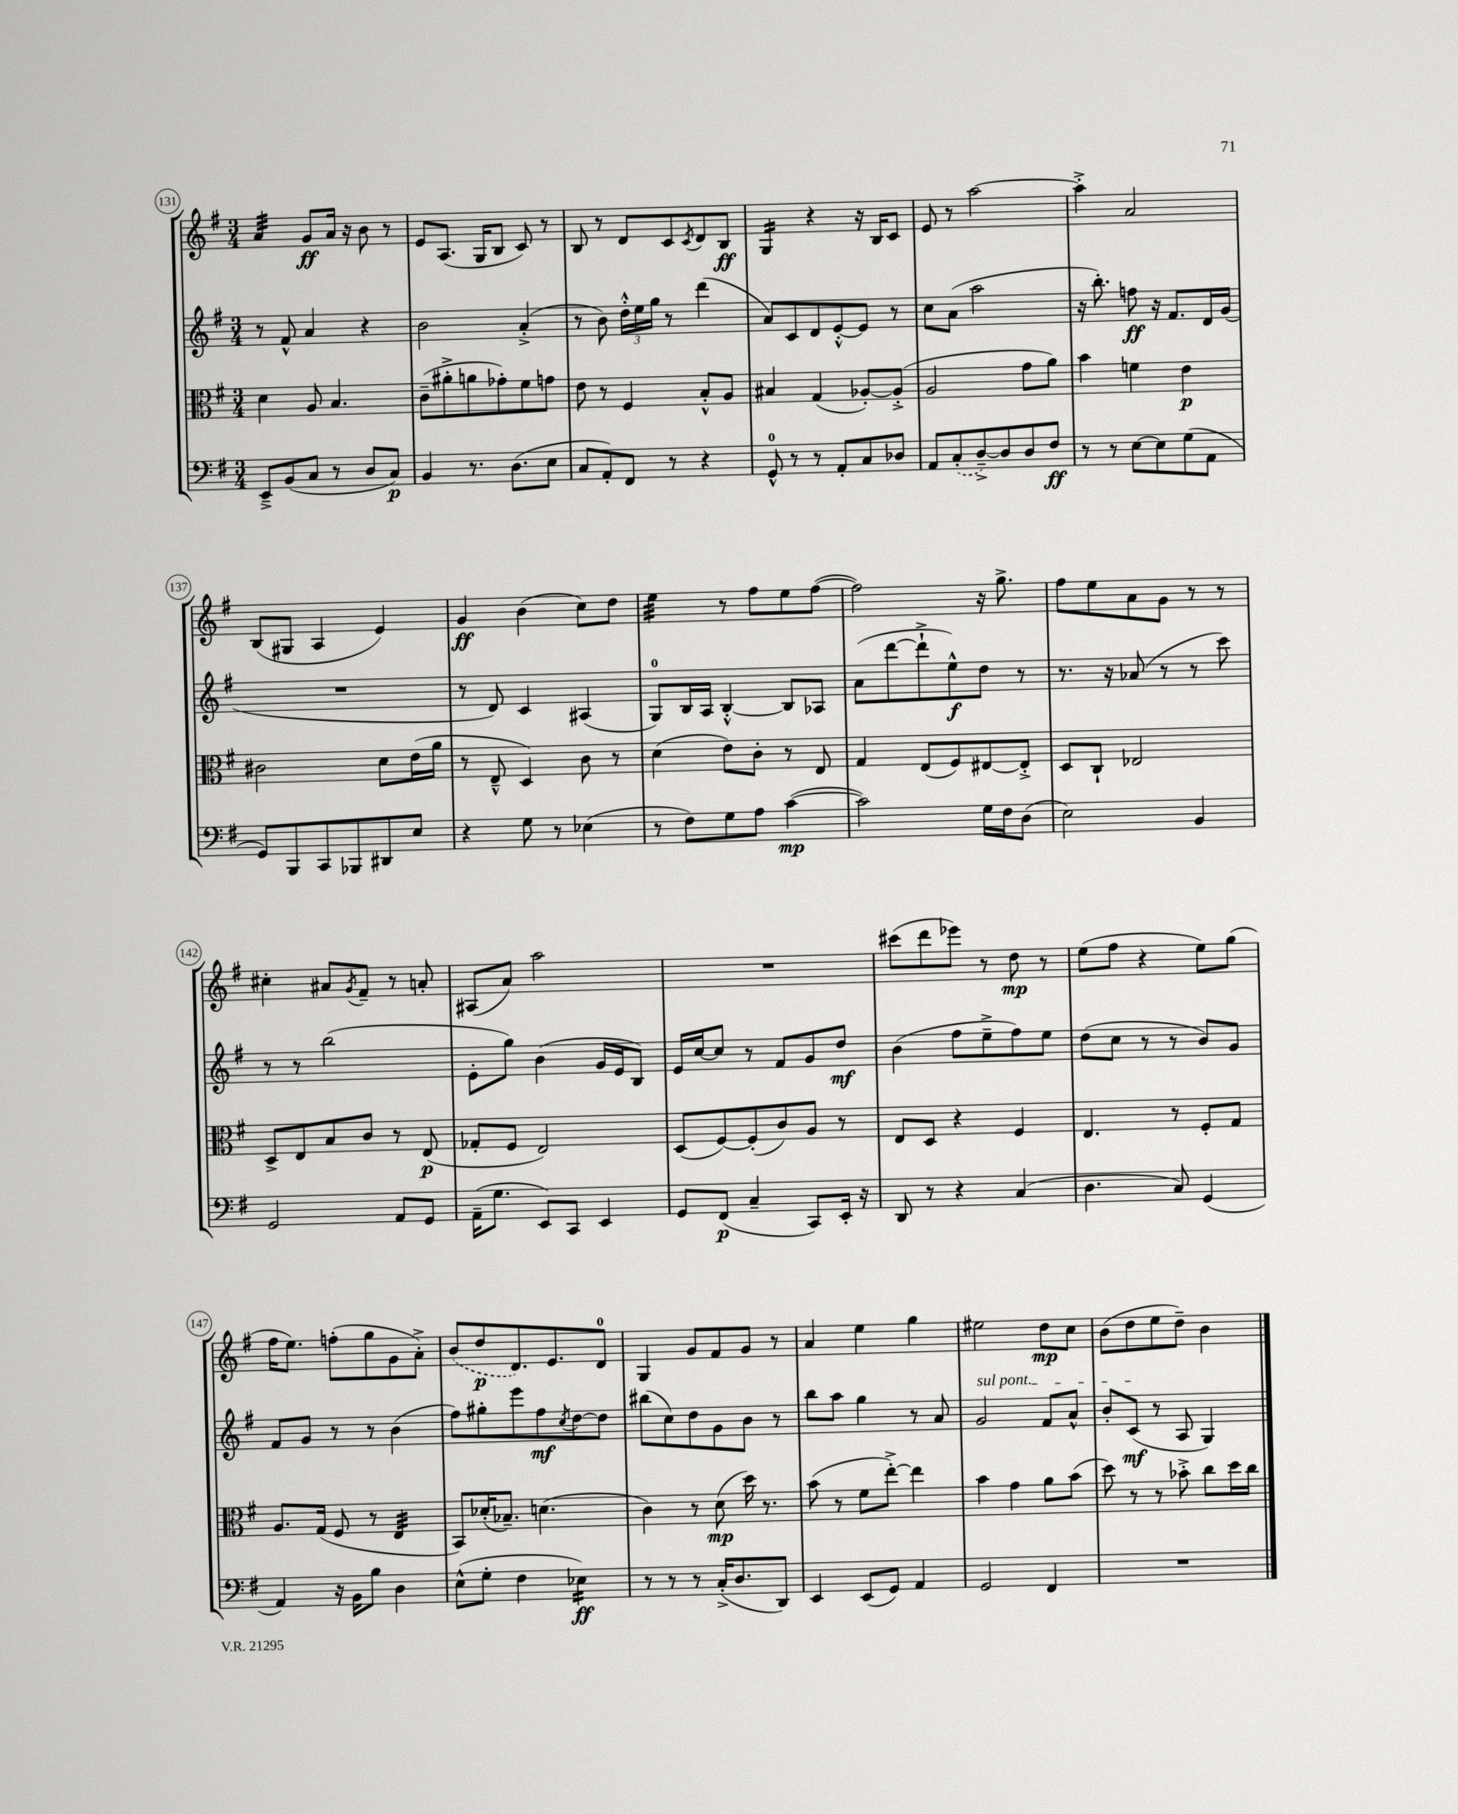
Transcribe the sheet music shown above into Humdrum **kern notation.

**kern	**kern	**kern	**kern
*staff4	*staff3	*staff2	*staff1
*clefF4	*clefC3	*clefG2	*clefG2
*k[f#]	*k[f#]	*k[f#]	*k[f#]
*M3/4	*M3/4	*M3/4	*M3/4
8EE~^	4d	8r	4a
(8BB	.	8f#^^	.
8C	8A	4a	8g
8r	4.B	.	16a
.	.	.	16r
8D	.	4r	8b
8C)	.	.	8r
=	=	=	=
4BB	(8c~	2b	8e
.	8a#'^	.	(8.A
8.r	8a	.	.
.	.	.	16G
.	8g-')	.	8B
(8.D	.	.	.
.	8f#	(4a'^	8c)
8E	8g	.	8r
=	=	=	=
8C	8e	8r	8B
8AA')	8r	8b)	8r
8FF#	4F#	24dd'^^	8d
.	.	24ee	.
.	.	24gg	.
8r	.	8r	8c
.	.	.	8qc
4r	8B'^^	(4ddd	8d
.	8A	.	8B
=	=	=	=
8GG^^	4B#	8a)	4G
8r	.	8c	.
8r	(4G	8d	4r
8AA'	.	[8e'^^	.
8C	[8A-')	8e]	16r
.	.	.	16B
8D-	(8A-'^]	8r	8c
=	=	=	=
8AA	2A	8cc	8e
(8C'	.	(8a	8r
[8D~^)	.	2aa	[2aa
8D]	.	.	.
8D	8g	.	.
8F#	8a)	.	.
=	=	=	=
8r	4b	16r	4aa'^]
.	.	8.bb')	.
8r	.	.	.
[8E	4f	8ff	2a
8E]	.	16r	.
.	.	8.f#	.
(8G	4e	.	.
8AA	.	16d	.
.	.	(16g	.
=	=	=	=
8GG)	2c#	2.r	(8B
8BBB	.	.	8G#
8CC	.	.	4A
8BBB-	.	.	.
8DD#	8d	.	4e)
8E	(16e	.	.
.	16a	.	.
=	=	=	=
4r	8r	8r	4g
.	8E~^^	8d)	.
8G	4D)	4c	(4b
8r	.	.	.
(4E-	8c	(4A#	8cc)
.	8r	.	8dd
=	=	=	=
8r	(4d	8G)	4ee
8F#)	.	16B	.
.	.	16A	.
8G	8e)	[4B'^^	8r
8A	8c'	.	8ff#
([4c	8r	8B]	8ee
.	8E	8A-	([8ff#
=	=	=	=
2c])	4G	(8a	2ff#])
.	.	[8ddd	.
.	(8E	8ddd`^]	.
.	8F#)	8ee^^)	.
16G	[8E#	8dd	16r
16F#	.	.	8.gg^
(8D	8E#'^]	8r	.
=	=	=	=
2E)	8D	8.r	8ff#
.	8C`	.	8ee
.	.	16r	.
.	2E-	(8a-	8a
.	.	8r	8g
4BB	.	8r	8r
.	.	8ccc)	8r
=	=	=	=
2GG	8D^	8r	4cc#'
.	8E	8r	.
.	8B	(2bb	8a#
.	.	.	8qg
.	8c	.	8f#~
8AA	8r	.	8r
8GG	(8E	.	8a'
=	=	=	=
(16AA~	8G-'	8e'	(8A#
8.G	.	.	.
.	8F#	8gg)	8a)
8EE)	2E)	(4b	2aa
8CC	.	.	.
4EE	.	16g	.
.	.	16e	.
.	.	8B)	.
=	=	=	=
8GG	(8D	16e	2.r
.	.	[16cc	.
(8FF#	[8F#)	8cc]	.
4C~	(8F#']	8r	.
.	8c)	8f#	.
8CC)	8A	8g	.
16EE'	8r	8dd	.
16r	.	.	.
=	=	=	=
8DD	8E	(4b	(8ccc#
8r	8D	.	8ddd
4r	4r	8ff#	8eee-)
.	.	8ee~^	8r
(4C	4F#	8ff#)	8dd
.	.	8ee	8r
=	=	=	=
4.D	4.E	(8dd	(8ee
.	.	8cc	8ff#
.	.	8r	4r
8C)	8r	8r	.
(4GG	8F#'	8b)	8ee)
.	8G	8g	(8gg
=	=	=	=
4AA)	8.A	8f#	16ff#
.	.	.	8.ee)
.	.	8g	.
.	(16G	.	.
16r	8F#	8r	(8ff'
16BB	.	.	.
8B	8r	8r	8gg
4D	4E	(4b	8g
.	.	.	8a'^)
=	=	=	=
(8E^^	8BB)	8ff#)	(8b
8G'	(16d-'	8gg#'	8dd
.	8.B-~)	.	.
4F#	.	8eee	8.d)
.	(4.d	8ff#	.
.	.	.	8.e
.	.	8qcc	.
4E-)	.	[8dd	.
.	.	8dd]	8d
=	=	=	=
8r	4c)	(8bb#	4G
8r	.	8cc)	.
8r	8r	8dd	8g
(16C'^	(8d	8g	8f#
8.D	.	.	.
.	16dd)	8b	8g
.	8.r	.	.
8DD)	.	8r	8r
=	=	=	=
4EE	(8b	8bb	4a
.	8r	8aa	.
(8EE	8f#	4gg	4ee
8GG)	[8ee'^)	.	.
4AA	4ee]	8r	4gg
.	.	8a	.
=	=	=	=
2GG	4b	2g	2ee#
.	4g	.	.
4FF#	8a	8f#	8dd
.	(8b	8a^^	8cc
=	=	=	=
2.r	8dd)	8b'	(8b
.	8r	(8c	8dd
.	8r	8r	8ee
.	8b-'^	8A	8dd~)
.	8cc	4G)	4b
.	16dd	.	.
.	16cc	.	.
==	==	==	==
*-	*-	*-	*-
